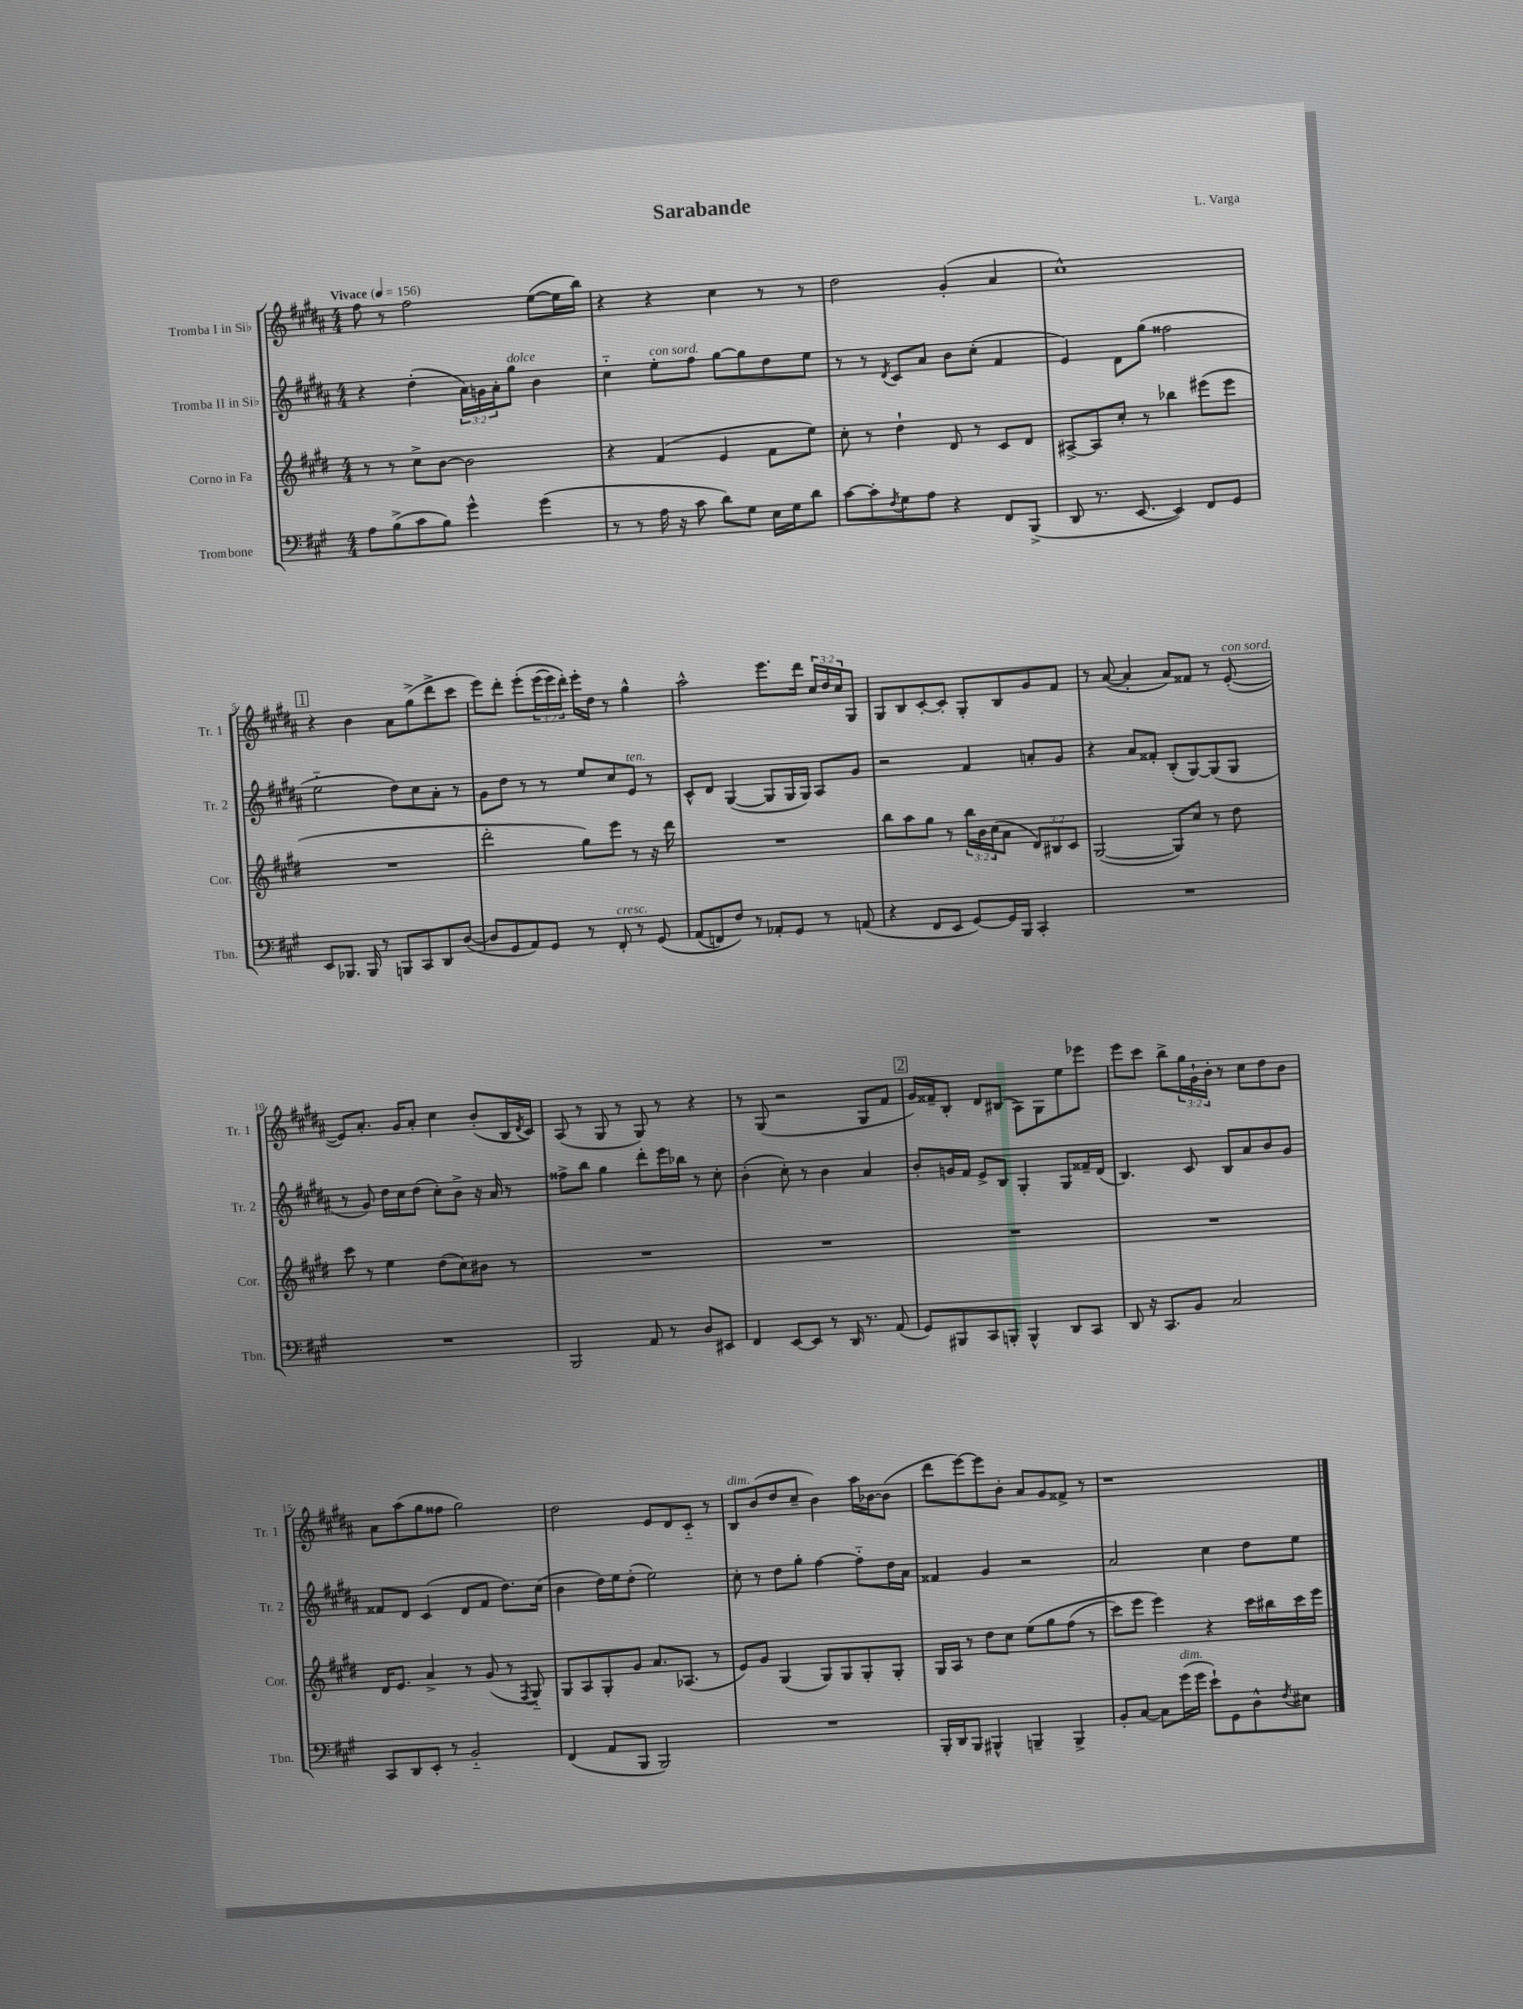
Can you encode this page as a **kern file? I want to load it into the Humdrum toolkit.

**kern	**kern	**kern	**kern
*part4	*part3	*part2	*part1
*staff4	*staff3	*staff2	*staff1
*I"Trombone	*I"Corno in Fa	*I"Tromba II in Si♭	*I"Tromba I in Si♭
*I'Tbn.	*I'Cor.	*I'Tr. 2	*I'Tr. 1
*clefF4	*clefG2	*clefG2	*clefG2
*k[f#c#g#]	*k[f#c#g#d#]	*k[f#c#g#d#a#]	*k[f#c#g#d#a#]
*M4/4	*M4/4	*M4/4	*M4/4
*MM156	*MM156	*MM156	*MM156
=1	=1	=1	=1
!	!	!	!LO:TX:a:B:t=Vivace
8A\L	8r	4r	8ff#\
(8B^\	8r	.	8r
8c#\	8cc#^\L	(4dd#'\	2ff#\
8B\J)	[8b\J	.	.
4g#^^\	2b\]	24a#\LL)	.
.	.	24gn\	.
.	.	24a#'\J	.
!	!	!LO:TX:a:i:t=dolce	!
.	.	8gg#\J	.
(4g#\	.	4b\	([8ee\L
.	.	.	16ee\L]
.	.	.	16bb\JJ)
=2	=2	=2	=2
8r	4r	4cc#\	4r
8r	.	.	.
!	!	!LO:TX:a:i:t=con sord.	!
16A\	(4f#/	8ee'\L	4r
16r	.	.	.
8c#\	.	8ff#\J	.
8d\L)	4e/	[8gg#\L	4cc#\
8G#\J	.	8gg#\]	.
16E\LL	8f#\L	8dd#\	8r
16G#\J	.	.	.
8d\J	8ee\J)	8ee\J	8r
=3	=3	=3	=3
[8c#\L	8cc#'\	8r	2dd#\
8c#'\]	8r	8r	.
8qF#/	.	8qd#/	.
8G#\	4dd#`\	8c#/L	.
8A\J	.	8a#/J	.
4r	8d#/	8b\L	(4g#'/
.	8r	(8cc#'\J	.
8FF#/L	8c#/L	4f#/	4a#/
(8BBB^/J	8d#/J	.	.
=4	=4	=4	=4
8DD/	[8A#X^/L	4e/)	1cc#^^)
8.r	8A#/]	.	.
.	8cc#'/J	8d#\L	.
[8.EE/	.	.	.
.	8r	(8gg#\J	.
4EE/])	4bb-X\	2ff##X\	.
8FF#/L	(8eee#X\L	.	.
8GG#/J	8eee#\J	.	.
!!LO:LB:g=z
!!LO:REH:place=s1:t=1
=5	=5	=5	=5
8EE/L	1r	2ee\	4r
8.BBB-X/J	.	.	.
.	.	.	4b\
16BBB-/	.	.	.
8r	.	.	.
8BBBn/L	.	8dd#\L)	8a#\L
8CC#/	.	8cc#\	(8gg#^\
8DD/	.	8a#'\J	8ddd#^\
([8D/J	.	8r	8ccc#\J
=6	=6	=6	=6
8D/L]	2ddd#'\	8g#\L	8eee\L)
8GG#/	.	8dd#\J	8ddd#'\J
8AA/)	.	8r	(8eee'\L
8GG#/J	.	8r	(24eee\L
.	.	.	24eee\)
.	.	.	24ddd#'\JJ)
8r	8gg#\L)	8ee/L	16eee'\LL
.	.	.	16dd#\JJ
!LO:TX:a:i:t=cresc.	!	!	!
8FF#'/	8eee\J	8cc#/	8r
!	!	!LO:TX:a:i:t=ten.	!
8r	8r	8e/J	4gg#^^\
(8GG#/	16r	8r	.
.	16ddd#\	.	.
=7	=7	=7	=7
(8AA/L	1r	8c#^^/L	2aa#^^\
8FFn/)	.	8d#/J	.
8F#/J)	.	([4G#/	.
8r	.	.	.
8AA-X'/L	.	8G#/L]	8.eee\L
8GG#/J	.	16G#/L	.
.	.	16G#/JJ)	16ddd#\Jk
8r	.	8A#/L	24cc#/LL
.	.	.	24dd#/
.	.	.	24cc#/J
(8AAn/	.	8g#/J	8G#/J
=8	=8	=8	=8
4r	8bb\L	2r	8G#/L
.	8aa\	.	8B/
8FF#/L	8gg#\J	.	[8c#'/
8EE/J	8r	.	8c#'/J]
[8GG#/L)	24bb\LL	4f#/	8G#'/L
.	24b\	.	.
.	(24cc#\J	.	.
16GG#/L]	8a\J	.	8B/
16BBB/JJ	.	.	.
4CC#'/	12d#/L)	8an'/L	8g#/
.	12B#X/	.	.
.	.	8g#/J	8f#/J
.	12c#/J	.	.
=9	=9	=9	=9
1r	([2G#/	4r	8r
.	.	.	([8a#/
.	.	8a#/L	4a#'/]
.	.	8f##X'/J	.
.	8G#/L])	(8B'/L	8a#/L)
.	8cc#/J	[8G#/)	8f##X/J
.	8r	(8G#/]	8r
!	!	!	!LO:TX:a:i:t=con sord.
.	8dd#\	8G#/J	([8e'/
!!LO:LB:g=z
=10	=10	=10	=10
1r	8ccc#\	8r	8e/L])
.	8r	8g#/)	8.a#'/J
.	4ee\	16dd#\LL	.
.	.	16cc#\J	16g#/KL
.	.	(8dd#\J	8a#'/J
.	(8dd#\L	8cc#'\L)	4cc#\
.	8cc#\)	8b^\J	.
.	8b#X\J	16r	(8b'/L
.	.	16a#/	.
.	8r	8r	16B/L
.	.	.	8qd#/
.	.	.	16c#/JJ)
=11	=11	=11	=11
2BBB/	1r	8ff##X^\L	(8A#/
.	.	8bb\J	8r
.	.	4gg#\	8G#/
.	.	.	8r
8AA/	.	8ddd#'\L	8G#/)
8r	.	16eee\L	8r
.	.	16bb-X\JJ	.
8D/L	.	8r	4r
8EE#X/J	.	8cc#'\	.
=12	=12	=12	=12
4FF#/	1r	(4b'\	8r
.	.	.	(8G#/
[8EE/L	.	8cc#'\)	2r
8EE/J]	.	8r	.
8r	.	4b\	.
16DD/	.	.	.
8.r	.	.	.
.	.	4a#/	8G#/L
(8AA/	.	.	8f#/J
!!LO:REH:place=s1:t=2
=13	=13	=13	=13
8GG#/L)	1r	8b'/L	16g#/LL)
.	.	.	16f##X~/J
8BBB#X/	.	16gn/L	8B'/J
.	.	16f#/JJ	.
8CC#/	.	8e^/L	8d#/L
8BBBn'/J	.	8B/J	(8B#X/J
4BBB^^/	.	4G#'/	8A#\L)
.	.	.	8G#\
8DD/L	.	8G#/L	8ee\
8CC#/J	.	16f##X~/L	8eee-X\J
.	.	(16d#/JJ	.
=14	=14	=14	=14
8DD/	1r	4.B/)	8eee\L
16r	.	.	8ccc#\J
8.CC#/L	.	.	.
.	.	.	8bb^\L
8BB/J	.	8c#/	24gg#\L
.	.	.	24g#`\
.	.	.	24b'\JJ
2C#/	.	8B/L	8r
.	.	8a#/	8cc#\L
.	.	8b/	8dd#\
.	.	8g#/J	8b\J
!!LO:LB:g=z
=15	=15	=15	=15
8CC#/L	16d#/KL	8f##X/L	8a#\L
.	8.e/J	.	.
8DD/	.	8d#/J	(8aa#\
8EE'/J	4a^/	(4c#/	8gg#\
8r	.	.	8ff##X\J
2BB/	8r	8d#/L	2gg#\)
.	(8g#/	8f##/J	.
.	8r	8.dd#\L)	.
.	8qF#/	.	.
.	8G#/)	.	.
.	.	(16cc#\Jk	.
=16	=16	=16	=16
(4FF#/	8G#/L	4b\	2dd#\
.	8A/	.	.
8AA/L	8G#'/	16dd#\LL)	.
.	.	16ee\J	.
8BBB/J	8g#/J	(8dd#'\J	.
2BBB/)	8.a/L	2ee\)	8e/L
.	.	.	8d#/
.	(8.A-X/J	.	.
.	.	.	8c#/J
.	8r	.	8r
=17	=17	=17	=17
!	!	!	!LO:TX:a:i:t=dim.
1r	8e/L)	8cc#'\	8B/L
.	8g#/J	8r	(8b/
.	(4G#/	8dd#\L	8dd#/
.	.	8gg#'\J	8cc#~/J
.	8G#/L)	[4ff#\	4b\)
.	8G#/	.	.
.	8G#'/	8ff#\L]	16aa#\LL
.	.	.	[16b-X\J
.	8G#'/J	16dd#\L	(8b-\J]
.	.	16a#\JJ	.
=18	=18	=18	=18
16BBB'/LL	16G#/LL	4f##X/	8ddd#\L
16DD/J	16A/JJ	.	.
8BBB/J	8r	.	[8eee\)
4BBB#X^^/	8dd#\L	4g#/	8eee\]
.	8cc#\J	.	8b'\J
4BBBn~/	(8ee\L	2r	8a#/L
.	8gg#\	.	8g#/
4BBB^/	(8ff#\J	.	8f##X^/J
.	8r	.	8r
=19	=19	=19	=19
8BB'/L	8ccc#\L)	2a#/	1r
[8C#/J	8eee\J	.	.
8C#\L]	4eee\)	.	.
!LO:TX:a:i:t=dim.	!	!	!
(16g#\L	.	.	.
16g#\JJ	.	.	.
8e`\L)	4r	4cc#\	.
8GG#\	.	.	.
8D^^\	16ccc#\LL	8dd#\L	.
.	16bb#X\	.	.
8qF#/	.	.	.
8E#X\J	16ccc#\	8ee\J	.
.	16eee\JJ	.	.
==	==	==	==
*-	*-	*-	*-
